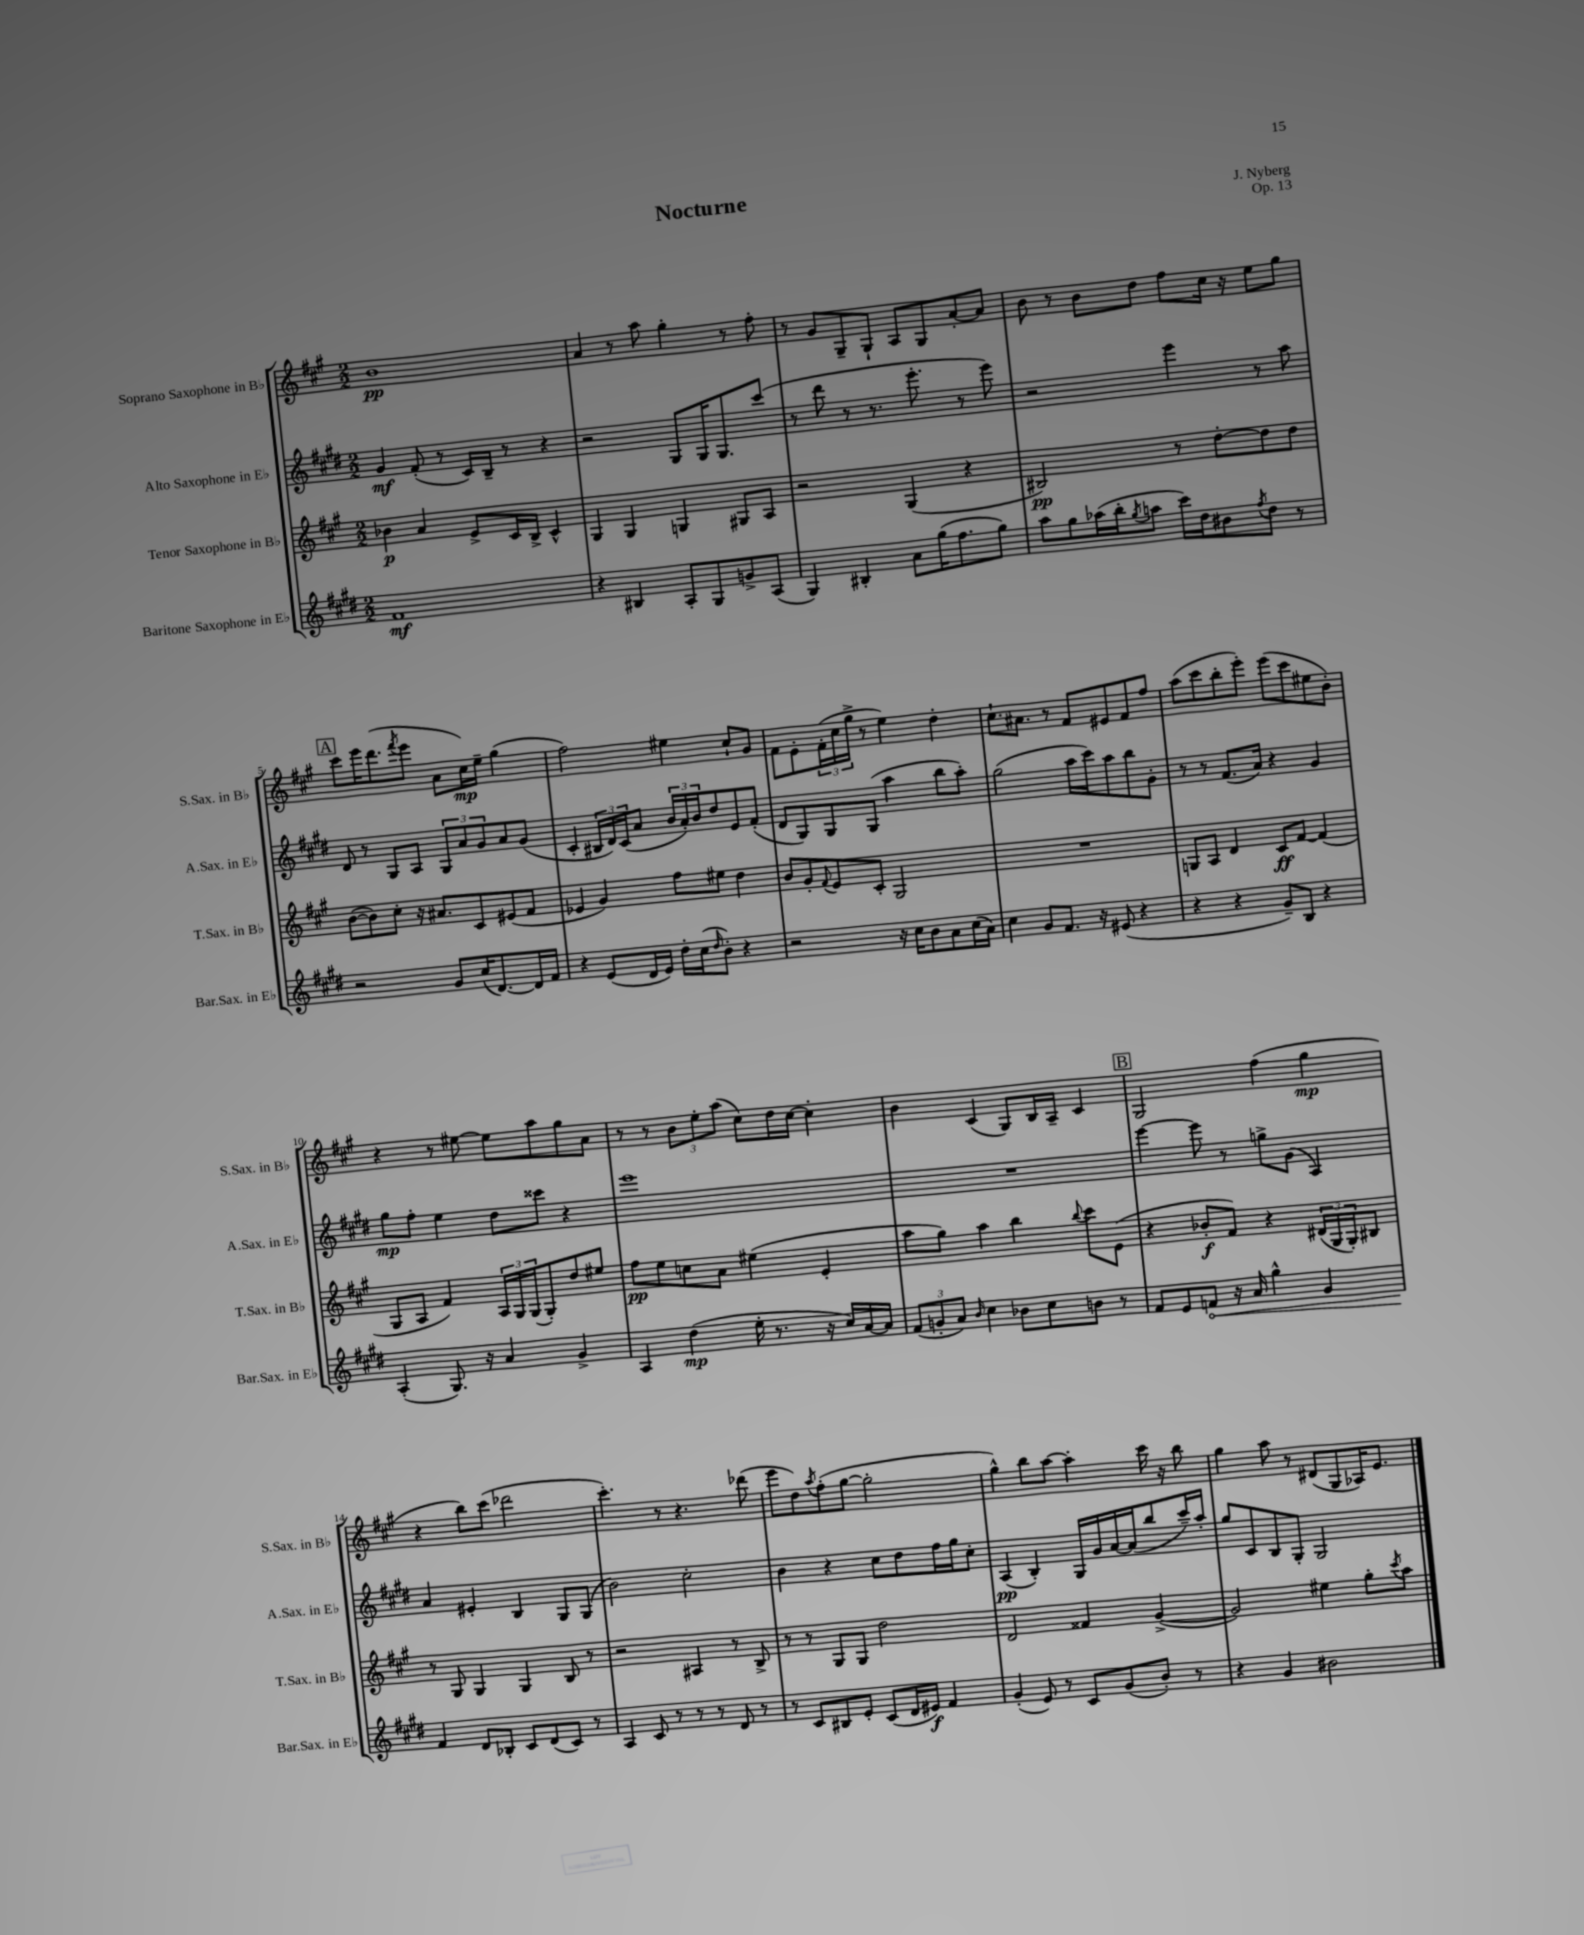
\header { title = "Nocturne" composer = "J. Nyberg" opus = "Op. 13" }
<<
\new StaffGroup <<
\new Staff = "s0" \with { instrumentName = "Soprano Saxophone in Bb" shortInstrumentName = "S.Sax. in Bb" } {
    \clef treble \key a \major \numericTimeSignature \time 2/2
    b'1\pp |
    a'4 r8 a''8 gis''4-. r8 fis''8-. |
    r8 gis'8 gis8-- gis8-! a8 gis8 a'8~-. a'8 |
    b'8 r8 b'8 d''8 fis''8 cis''16 r16 e''8 gis''8 |
    \mark \markup { \box "A" } cis'''8 e'''16 d'''8.( \acciaccatura { fis'''8 } e'''8 a'8 cis''16\mp) e''16-- gis''4( |
    fis''2) eis''4 cis''8-! gis'8 |
    fis'8 e'8-. \tuplet 3/2 { fis'16-.( cis''16 gis''16-> } r8 e''4) d''4-. |
    cis''8.-! ais'8. r8 fis'8 eis'8 fis'8 fis''8 |
    a''8( cis'''8 b''8-. e'''8-.) e'''8( cis'''8 eis''8 b'8-.) |
    r4 r8 eis''8~ eis''8 a''8 gis''8 a'8 |
    r8 r8 \tuplet 3/2 { b'8 e''8-. a''8( } cis''8) d''16 cis''16~ cis''4-. |
    b'4 cis'4( gis8) b16 a16-- cis'4 |
    \mark \markup { \box "B" } gis2 fis''4( gis''4\mp |
    r4 b''8) cis'''8( des'''2 |
    cis'''4.-.) r8 r4. des'''8( |
    e'''8 d''8) \acciaccatura { a''8 } fis''8-.( gis''8~ gis''2-. |
    gis''4-^) b''8 a''8~ a''4-. cis'''16 r16 b''8 |
    gis''4 a''8 r8 dis'8( gis8 aes16) e'8. \bar "|." |
}
\new Staff = "s1" \with { instrumentName = "Alto Saxophone in Eb" shortInstrumentName = "A.Sax. in Eb" } {
    \clef treble \key e \major \numericTimeSignature \time 2/2
    gis'4\mf fis'8-.( r8 cis'16) b16-- r8 r4 |
    r2 gis8 gis16 gis8. cis'''8( |
    r8 dis'''8 r8 r8. e'''8.-. r8 e'''8) |
    r2 e'''4 r8 a''8 |
    \mark \markup { \box "A" } dis'8 r8 gis8 a8 \tuplet 3/2 { gis8 a'8 gis'8 } a'8 gis'8( |
    cis'4-. \tuplet 3/2 { bis16 dis'16) cis'16( } a'8 \tuplet 3/2 { b'16 a'16-.) b'16 } dis''8 e'8 fis'8-.( |
    dis'8 gis8) gis8 gis8( a''4 b''8 a''8-.) |
    gis''2( a''16 cis'''16) a''8 b''8 gis'8-. |
    r8 r8 fis'8.( a'16) r4 gis'4 |
    gis''8\mp fis''8-. e''4 dis''8 cisis'''8 r4 |
    e'''1 |
    R1 |
    \mark \markup { \box "B" } e'''4~ e'''8 r8 g''8-> gis'8( a4) |
    a'4 eis'4-. b4 gis8 gis8( |
    b'2) cis''2-. |
    b'4 r4 cis''8 dis''8 fis''16 gis''16 cis''8-. |
    a4\pp( b4-.) gis16 gis'16 a'16~ a'16( b''8 cis'''16--) a''16-. |
    gis''8 cis'8 b8 gis8-. gis2 \bar "|." |
}
\new Staff = "s2" \with { instrumentName = "Tenor Saxophone in Bb" shortInstrumentName = "T.Sax. in Bb" } {
    \clef treble \key a \major \numericTimeSignature \time 2/2
    bes'4\p a'4 e'8-> cis'16 b16-> cis'4-^ |
    gis4 gis4 g4 gis8 a8 |
    r2 gis4( r4 |
    bis2\pp) r8 d''8~-. d''8 d''8 |
    \mark \markup { \box "A" } b'8~( b'8) cis''8-. r16 ais'8. cis'8 eis'8( fis'8 |
    ees'4 gis'4) fis''8 eis''8 d''4 |
    b'8 gis'8-. \appoggiatura { fis'8 } e'8 cis'8-. gis2 |
    R1 |
    g8 a8 d'4 cis'8\ff fis'8~ fis'4( |
    gis8 a8 fis'4) \tuplet 3/2 { a16 gis16 gis16( } gis8-.) d''8 eis''8 |
    fis''8\pp e''8 c''8 a'8 eis''4( e'4-. |
    a''8 gis''8) a''4 b''4 \appoggiatura { b''8 } cis'''8 e'8( |
    \mark \markup { \box "B" } r4 bes'8-.\f fis'8) r4 \tuplet 3/2 { dis'16( gis16 gis16-.) } bis8 |
    r8 gis8 gis4 gis4 b8 r8 |
    r2 ais4 r8 b8-> |
    r8 r8 gis8 gis8 d''2 |
    d'2 fisis'4 gis'4~->( |
    gis'2) eis''4 gis''8-. \acciaccatura { cis'''8 } a''8 \bar "|." |
}
\new Staff = "s3" \with { instrumentName = "Baritone Saxophone in Eb" shortInstrumentName = "Bar.Sax. in Eb" } {
    \clef treble \key e \major \numericTimeSignature \time 2/2
    fis'1\mf |
    r4 bis4 a8-. gis8 g'8-> a8( |
    gis4) bis4-. a'8 gis''16( fis''8. gis''8) |
    a''8 gis''8 aes''16( b''16-. \acciaccatura { gis''8 } a''8 cis'''16) dis''16 bis'8 \acciaccatura { fis''8 } dis''8 r8 |
    \mark \markup { \box "A" } r2 gis'8 cis''16( dis'8.~) dis'16 fis'16 |
    r4 e'8( dis'16 e'16) dis''16-. cis''16( \grace { dis''16 } b'8-.) r4 |
    r2 r16 cis''16 b'8 a'8 cis''16( a'16) |
    cis''4 gis'8 fis'8. r16 eis'8( r4 |
    r4 r4 gis'8--) b8 r4 |
    a4-.( gis8.) r16 a'4 gis'4-> |
    a4 dis''4\mp( e''16-. r8. r16 cis''16) a'16~ a'16 |
    \tuplet 3/2 { fis'8( g'8-. a'8) } \grace { b'16 } cis''4 bes'8 cis''8 b'8 r8 |
    \mark \markup { \box "B" } fis'8 e'8 \once \override Hairpin.circled-tip = ##t f'8\< r16 a'16 gis''4-^ gis'4 |
    fis'4\! dis'8 bes8-. cis'8 dis'8( cis'8) r8 |
    a4 cis'8 r8 r8 r8 dis'8 r8 |
    r8 cis'8 bis8 e'8-. cis'8( dis'16 eis'16\f) fis'4 |
    gis'4-.( e'8) r8 cis'8 gis'8( b'8-.) r8 |
    r4 gis'4 bis'2 \bar "|." |
}
>>
>>
